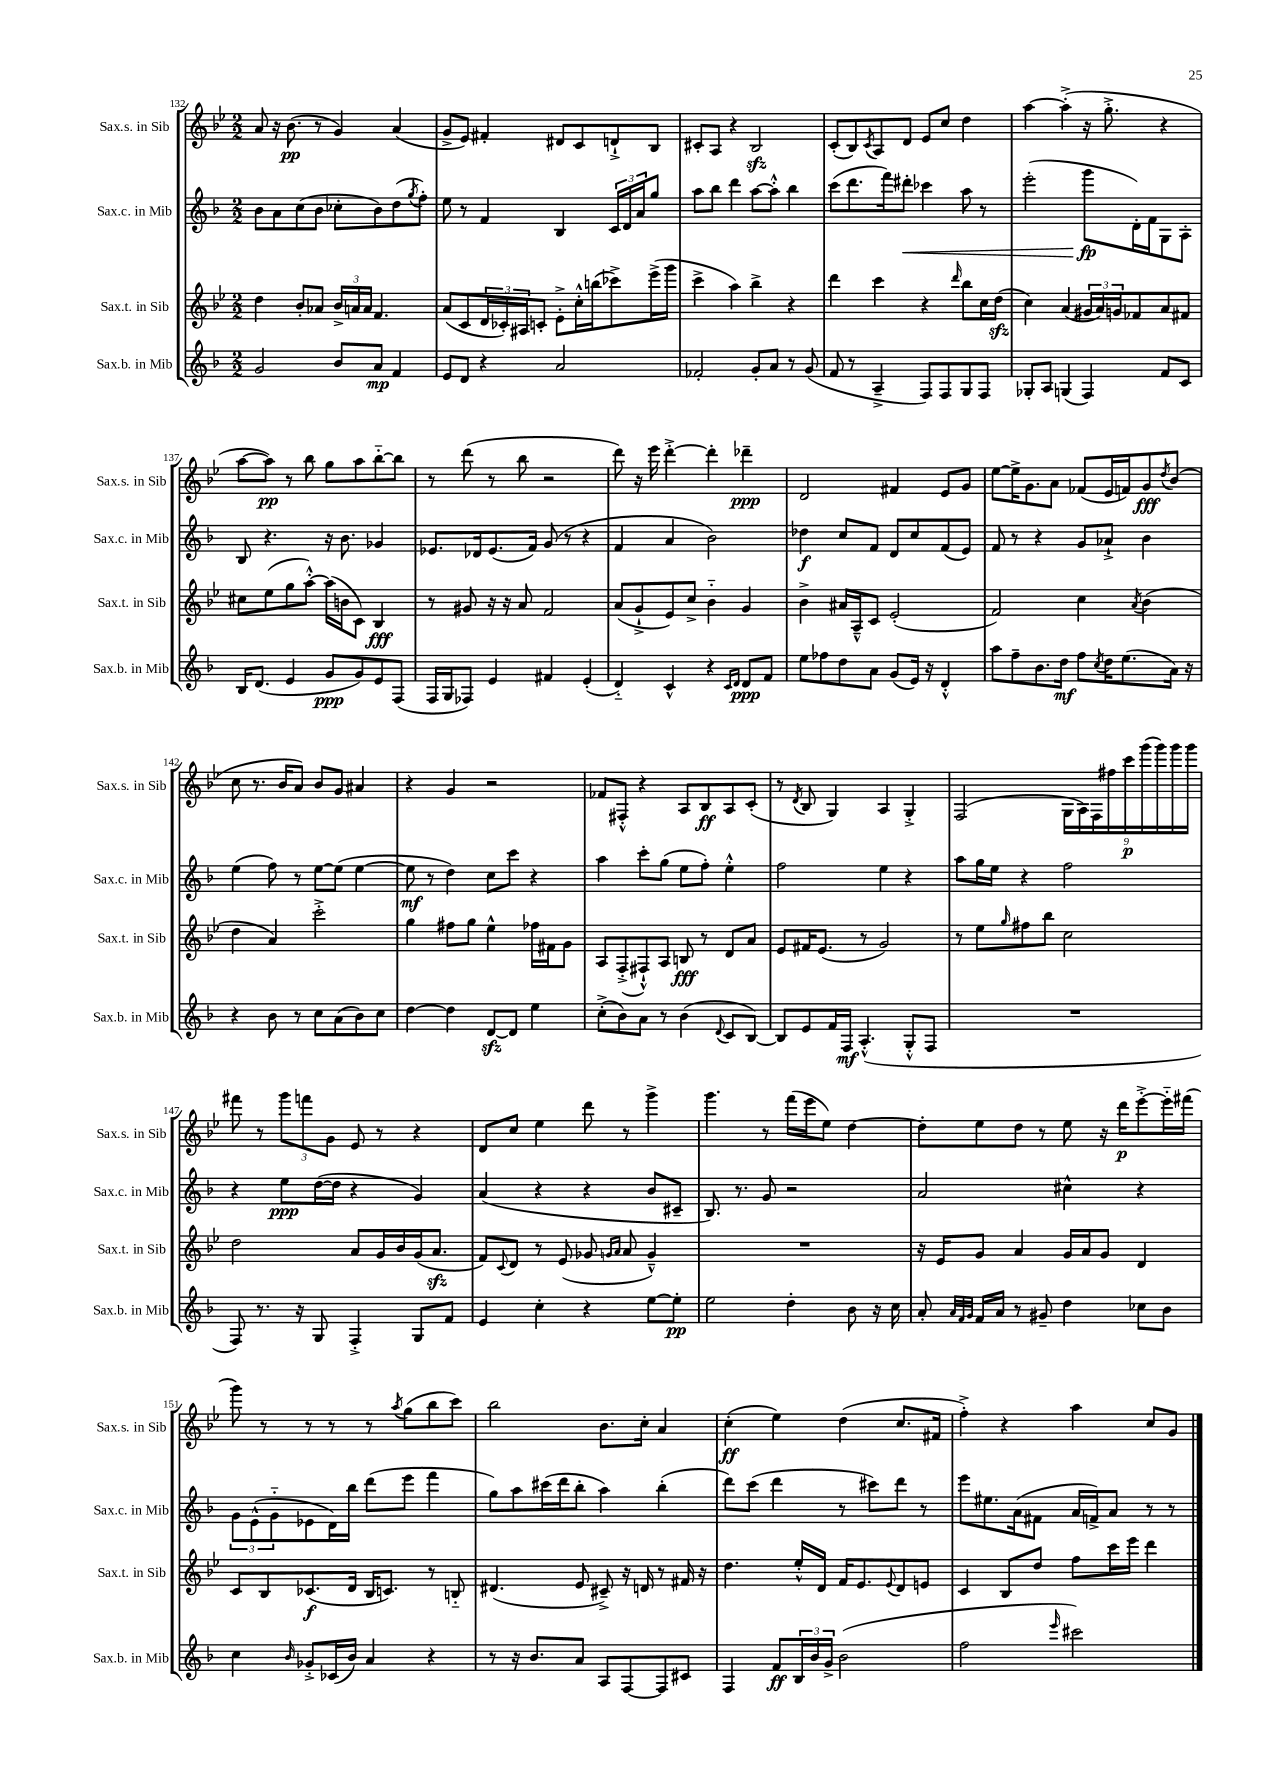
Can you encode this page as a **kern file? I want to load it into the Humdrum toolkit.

**kern	**kern	**kern	**kern
*staff4	*staff3	*staff2	*staff1
*clefG2	*clefG2	*clefG2	*clefG2
*k[b-]	*k[b-e-]	*k[b-]	*k[b-e-]
*M2/2	*M2/2	*M2/2	*M2/2
2g/	4dd\	8b-\L	8a/
.	.	8a\	16r
.	.	.	(8.b-\
.	8b-'/L	(8cc\	.
.	8a-/J	8b-\J	8r
8b-/L	24b-^/LL	8cc-'\L	4g/)
.	24a/	.	.
.	24a/JJ	.	.
8a/J	4.f/	8b-\)	.
4f/	.	(8dd\	(4a/
.	.	8qgg/	.
.	.	8ff'\J)	.
=	=	=	=
8e/L	(8a/L	8ee\	8g^/L
8d/J	8c/	8r	8e-/J)
4r	24d/L	4f/	4f#'/
.	24c-'/)	.	.
.	24A#/J	.	.
.	8c'/J	.	.
2a/	8e-'^\L	4B-/	8d#/L
.	16cc'^^\L	.	8c/
.	(16bb\J	.	.
.	8ccc-^\)	24c/LL	8d`^/
.	.	24d/	.
.	.	24a/J	.
.	(16eee-^\L	8gg/J	8B-/J
.	16ggg\JJ	.	.
=	=	=	=
2f-'/	4ccc^\	8aa\L	8c#'/L
.	.	8bb-\J	8A/J
.	4aa\)	4ddd\	4r
8g'/L	4bb-^\	[8aa\L	2B-/
8a/J	.	8aa'^^\]J	.
8r	4r	4bb-\	.
(8g/	.	.	.
=	=	=	=
8f/	4ddd\	(8ccc\L	(8c'/L
8r	.	8.ddd\	8B-/)
.	.	.	8qc/
4A~^/	4ccc\	.	8A/
.	.	16fff\k)	.
.	.	8ddd#'\J	8d/J
8F/L)	4r	4ccc-\	8e-/L
8F/	.	.	8cc/J
.	16qqddd/	.	.
8G/	8bb-\L	8aa\	4dd\
8F/J	16cc\L	8r	.
.	(16dd\JJ	.	.
=	=	=	=
8G-'/L	4cc\)	(2eee'\	[4aa\
8A/J	.	.	.
(4G/	(4a/	.	(4aa'^\]
4F/)	24g#/LL	8ggg\L	16r
.	24a/)	.	.
.	.	.	8.gg'^\
.	24g/J	.	.
.	8f-/	16d'\L)	.
.	.	16f\J	.
8f/L	8a/	8G\	4r
8c/J	8f#/J	8A'\J	.
=	=	=	=
16B-/LK	8cc#\L	8B-/	[8aa\L
(8.d/J	.	.	.
.	(8ee-\	4.r	8aa\]J)
4e/	8gg\	.	8r
.	[8aa'^^\J)	.	8bb-\
8g/L	(16aa\]LL	16r	8gg\L
.	16b\J	8.b-\	.
8g/)	8c\J)	.	8aa\
8e/	4B-/	4g-/	[8bb-'~\
(8F/J	.	.	8bb-\]J
=	=	=	=
16F/LL	8r	8.e-/L	8r
16G/J	.	.	.
8F-/J)	8g#/	.	(8ddd\
.	.	16d-/k	.
4e/	16r	(8.e-/	8r
.	16r	.	.
.	8a/	.	8bb-\
.	.	16f/Jk)	.
4f#/	2f/	(8g/	2r
.	.	8r	.
(4e'/	.	4r	.
=	=	=	=
4d'~/)	(8a/L	4f/	8ddd\)
.	8g`^/	.	16r
.	.	.	16eee-\
4c^^/	8e-/)	4a/	[4ddd'^\
.	8cc^/J	.	.
4r	4b-'~\	2b-\)	4ddd'\]
16qqc/LL	.	.	.
16qqd/JJ	.	.	.
8d/L	4g/	.	4ddd-~\
8f/J	.	.	.
=	=	=	=
8ee\L	4b-^\	4dd-\	2d/
8ff-\	.	.	.
8dd\	16a#/LL	8cc/L	.
.	16A~^^/J	.	.
8a\J	8c/J	8f/J	.
(8g/L	(2e-'/	8d/L	4f#/
16e/Jk)	.	8cc/	.
16r	.	.	.
4d'^^/	.	(8f/	8e-/L
.	.	8e/J)	8g/J
=	=	=	=
8aa\L	2f/)	8f/	[8ee-\L
8ff~\	.	8r	16ee-^\]K
.	.	.	8.g\
8.b-\	.	4r	.
.	.	.	8a\J
16dd\Jk	.	.	.
8ff\L	4cc\	8g/L	(8f-/L
8qcc/	.	.	.
16dd\K	.	8a-`^/J	16e-/L
(8.ee\	.	.	16f/J)
.	8qa/	.	.
.	(4b-\	4b-\	8g/
.	.	.	8qdd/
16a\Jk)	.	.	(8b-/J
16r	.	.	.
=	=	=	=
4r	4dd\	(4ee\	8cc\
.	.	.	8.r
8b-\	4a/)	8ff\)	.
.	.	.	16b-/LK
8r	.	8r	8a/J)
8cc\L	2ccc'^\	[8ee\L	8b-/L
(8a\	.	(8ee\]J	8g/J
8b-\)	.	[4ee\	4a#/
8cc\J	.	.	.
=	=	=	=
[4dd\	4gg\	8ee\]	4r
.	.	8r	.
4dd\]	8ff#\L	4dd\)	4g/
.	8gg\J	.	.
[8d/L	4ee-^^\	8cc\L	2r
8d/]J	.	8ccc\J	.
4ee\	16ff-\LL	4r	.
.	16f#\J	.	.
.	8g\J	.	.
=	=	=	=
(8cc'^\L	8A/L	4aa\	8f-/L
8b-\)	(8F'^/	.	8F#'^^/J
8a\J	8F#`^^/)	8ccc'\L	4r
8r	8A/J	(8gg\J	.
(4b-\	8B/	8ee\L	8A/L
.	8r	8ff'\J)	8B-/
8qqd/	.	.	.
8c/L	8d/L	4ee'^^\	8A/
[8B-/J)	8a/J	.	(8c'/J
=	=	=	=
8B-/]L	8e-/L	2ff\	8r
.	.	.	8qd/
8e/	16f#/K	.	8B-/
.	(8.e-/J	.	.
16f/L	.	.	4G/)
16F/JJ	.	.	.
(4.A'^^/	8r	.	.
.	2g/)	4ee\	4A/
8G'^^/L	.	4r	4G'^/
8F/J	.	.	.
=	=	=	=
1r	8r	8aa\L	(2F/
.	8ee-\L	16gg\L	.
.	.	16ee\JJ	.
.	16qqgg/	.	.
.	8ff#\	4r	.
.	8bb-\J	.	.
.	2cc\	2ff\	18G\LL
.	.	.	18A\)
.	.	.	18F\
.	.	.	18ff#\
.	.	.	18ccc\
.	.	.	(18ggg\
.	.	.	18ggg\)
.	.	.	18ggg\
.	.	.	18ggg\JJ
=	=	=	=
8F/)	2dd\	4r	8fff#\
8.r	.	.	8r
.	.	8ee\L	12ggg\L
16r	.	.	.
.	.	.	12fff\
8G/	.	([16dd\L	.
.	.	.	12g\J
.	.	16dd\]JJ	.
4F'^/	8a/L	4r	8e-/
.	16g/L	.	8r
.	16b-/	.	.
8G/L	(16g/J	4g/)	4r
.	8.a/J	.	.
8f/J	.	.	.
=	=	=	=
4e/	8f/L)	(4a/	8d/L
.	8qqc/	.	.
.	8d/J	.	8cc/J
4cc'\	8r	4r	4ee-\
.	(8e-/	.	.
4r	8g-/	4r	8ddd\
.	16qqg/LL	.	.
.	16qqa/JJ	.	.
.	8a/	.	8r
[8ee\L	4g~^^/)	8b-/L	4ggg^\
8ee'\]J	.	8c#~/J	.
=	=	=	=
2ee\	1r	8.B-/)	4.ggg\
.	.	8.r	.
.	.	8g/	8r
4dd'\	.	2r	(16fff\LL
.	.	.	16eee-\J
.	.	.	8ee-\J)
8b-\	.	.	[4dd\
16r	.	.	.
16cc\	.	.	.
=	=	=	=
8a'/	16r	2a/	8dd'\]L
.	16e-/LK	.	.
32qqa/LLL	.	.	.
32qqf/	.	.	.
32qqg/JJJ	.	.	.
16f/LL	8g/J	.	8ee-\
16a/JJ	.	.	.
8r	4a/	.	8dd\J
8g#~/	.	.	8r
4dd\	16g/LL	4cc#^^\	8ee-\
.	16a/J	.	.
.	8g/J	.	16r
.	.	.	16ddd\LK
8cc-\L	4d/	4r	[8eee-'^\
8b-\J	.	.	16eee-'~\]L
.	.	.	(16fff#\JJ
=	=	=	=
4cc\	8c/L	12g\L	8ggg\)
.	.	(12e^^\	.
.	8B-/	.	8r
.	.	12g'~\	.
16qqb-/	.	.	.
8g-'^/L	(8.c-/	8e-\	8r
(16c-/L	.	16d\L)	8r
16b-/JJ)	16d/Jk	16bb-\JJ	.
4a/	16B-/LK	(8ddd\L	8r
.	8.c/J)	.	.
.	.	.	8qaa/
.	.	8eee\J	(8gg\L
4r	8r	4fff\	8bb-\
.	8B'~/	.	8ccc\J)
=	=	=	=
8r	(4.d#/	8gg\L)	2bb-\
16r	.	8aa\	.
8.b-/L	.	.	.
.	.	(16ccc#\L	.
.	.	16ddd\J	.
8a/J	8e-/	8bb-'\J	.
8A/L	8c#~^/)	4aa\)	8.b-\L
[8F/	16r	.	.
.	16d/	.	16cc'\Jk
8F/]	8r	(4bb-'\	4a/
8c#/J	16f#/	.	.
.	16r	.	.
=	=	=	=
4F/	4.dd\	8ddd\L)	(4cc'\
.	.	(8ccc\J	.
8f/L	.	4ddd\	4ee-\)
24B-/L	16ee-'^^/LL	.	.
24b-/	.	.	.
.	16d/JJ	.	.
24g^/JJ	.	.	.
(2b-\	16f/LK	8r	(4dd\
.	8.e-/	.	.
.	.	8ccc#\L)	.
.	8qqe-/	.	.
.	8d/	8ddd\J	8.cc/L
.	8e/J	8r	.
.	.	.	16f#/Jk
=	=	=	=
2ff\	4c/	8eee\L	4ff'^\)
.	.	8.ee#\	.
.	8B-/L	.	4r
.	.	(16a\k	.
.	8dd/J	8f#\J	.
16qqeee/	.	.	.
2ccc#\)	8ff\L	16a/LL	4aa\
.	.	16f^/J)	.
.	16ccc\L	8a/J	.
.	16eee-\JJ	.	.
.	4ddd\	8r	8cc/L
.	.	8r	8g/J
==	==	==	==
*-	*-	*-	*-
